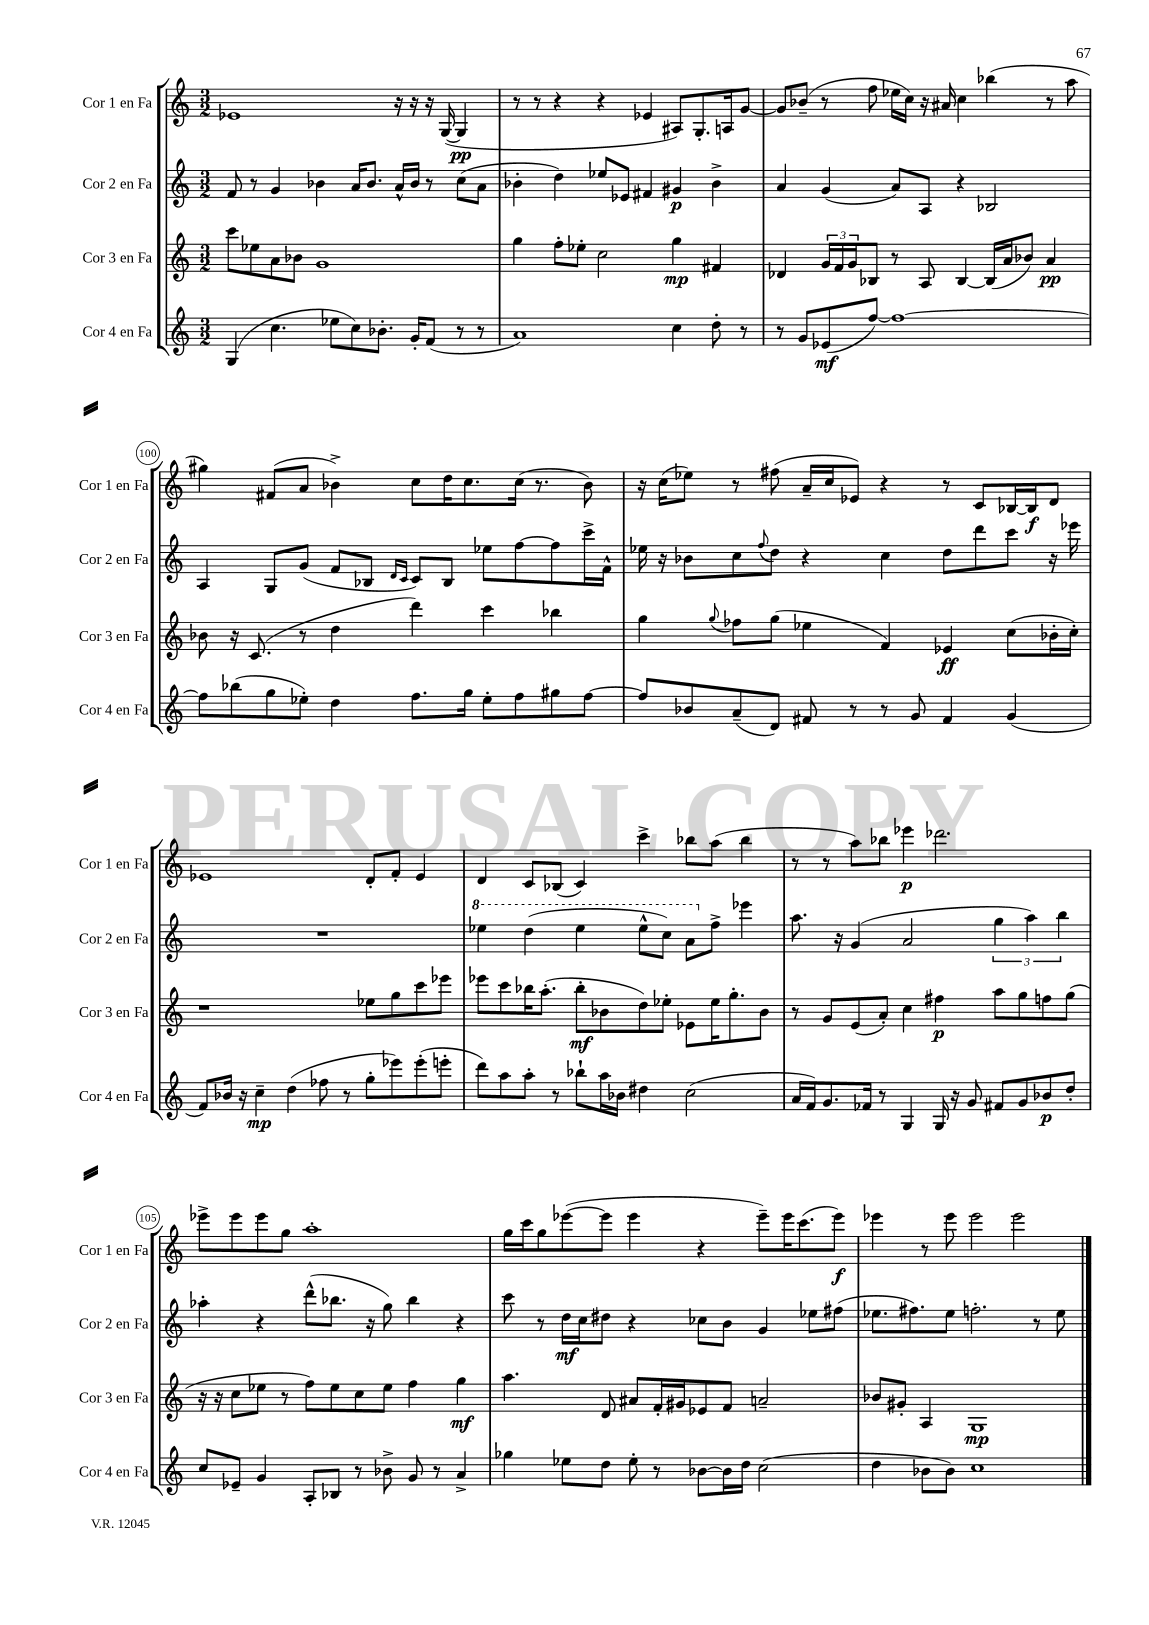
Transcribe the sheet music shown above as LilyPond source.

<<
\new StaffGroup <<
\new Staff = "s0" \with { instrumentName = "Cor 1 en Fa" shortInstrumentName = "Cor 1 en Fa" } {
    \clef treble \key c \major \numericTimeSignature \time 3/2
    ees'1 r16 r16 r16 g16~( g4\pp |
    r8 r8 r4 r4 ees'4 ais8) g8.-. a16 g'8~ |
    g'8 bes'8--( r8 f''8 ees''16 c''16) r16 ais'16 c''4 bes''4( r8 a''8 |
    gis''4) fis'8( a'8 bes'4->) c''8 d''16 c''8. c''16( r8. bes'8) |
    r16 c''16( ees''8) r8 fis''8( a'16-- c''16 ees'8) r4 r8 c'8 bes16~ bes16\f d'8 |
    ees'1 d'8-. f'8-. ees'4 |
    d'4 c'8 bes8( c'4) c'''4-> bes''8 a''8( bes''4 |
    r8 r8 a''8) bes''8 ees'''4\p des'''2. |
    ees'''8-> ees'''8 ees'''8 g''8 a''1-. |
    g''16 c'''16 g''8 ees'''8~( ees'''8 ees'''4 r4 ees'''8--) ees'''16 c'''8.( ees'''8\f) |
    ees'''4 r8 ees'''8 ees'''2 ees'''2 \bar "|." |
}
\new Staff = "s1" \with { instrumentName = "Cor 2 en Fa" shortInstrumentName = "Cor 2 en Fa" } {
    \clef treble \key c \major \numericTimeSignature \time 3/2
    f'8 r8 g'4 bes'4 a'16 bes'8. a'16-^ bes'16 r8 c''8( a'8 |
    bes'4-. d''4) ees''8 ees'8 fis'4 gis'4\p bes'4-> |
    a'4 g'4( a'8) a8 r4 bes2 |
    a4 g8 g'8( f'8 bes8 \grace { d'16 c'16 } c'8) bes8 ees''8 f''8~ f''8 c'''16-> f'16-^ |
    ees''16 r16 bes'8 c''8 \appoggiatura { f''8 } d''8 r4 c''4 d''8 d'''8 c'''8 r16 ees'''16 |
    R1. |
    \ottava #1 ees'''4 d'''4( ees'''4 ees'''8-^ c'''8) a''8 \ottava #0 f''8-> ees'''!4 |
    a''8. r16 g'4( a'2 \tuplet 3/2 { g''4 a''4) b''4 } |
    aes''4-. r4 d'''8-^( bes''8. r16 g''8) bes''4 r4 |
    c'''8 r8 d''16\mf c''16 dis''8 r4 ces''8 b'8 g'4 ees''8 fis''8( |
    ees''8. fis''8.) ees''8 f''2.-. r8 ees''8 \bar "|." |
}
\new Staff = "s2" \with { instrumentName = "Cor 3 en Fa" shortInstrumentName = "Cor 3 en Fa" } {
    \clef treble \key c \major \numericTimeSignature \time 3/2
    c'''8 ees''8 a'8 bes'8 g'1 |
    g''4 f''8-. ees''8-. c''2 g''4\mp fis'4 |
    des'4 \tuplet 3/2 { g'16 f'16 g'16 } bes8 r8 a8 bes4~ bes16( a'16 bes'8) a'4\pp |
    bes'8 r16 c'8.( r8 d''4 d'''4) c'''4 bes''4 |
    g''4 \appoggiatura { g''8 } fes''8 g''8( ees''4 f'4) ees'4\ff c''8( bes'16-. c''16-.) |
    r1 ees''8 g''8 c'''8 ees'''8 |
    ees'''8 c'''8 bes''16 a''8.-.( bes''8-.\mf bes'8 d''8) ees''8-. ees'8 ees''16 g''8.-. bes'8 |
    r8 g'8 e'8( a'8-.) c''4 fis''4\p a''8 g''8 f''8 g''8( |
    r16 r16 c''8 ees''8 r8 f''8) ees''8 c''8 ees''8 f''4 g''4\mf |
    a''4. d'8 ais'8 f'16-. gis'16 ees'8 f'8 a'2-- |
    bes'8 gis'8-. a4 g1\mp \bar "|." |
}
\new Staff = "s3" \with { instrumentName = "Cor 4 en Fa" shortInstrumentName = "Cor 4 en Fa" } {
    \clef treble \key c \major \numericTimeSignature \time 3/2
    g4( c''4. ees''8 c''8) bes'8.-. g'16-. f'8( r8 r8 |
    a'1) c''4 d''8-. r8 |
    r8 g'8 ees'8\mf( f''8~) f''1~ |
    f''8 bes''8( g''8 ees''8-.) d''4 f''8. g''16 ees''8-. f''8 gis''8 f''8~ |
    f''8 bes'8 a'8--( d'8) fis'8 r8 r8 g'8 fis'4 g'4( |
    f'8) bes'16 r16 c''4--\mp d''4( fes''8 r8 g''8-. ees'''8) ees'''8-.( e'''8-. |
    d'''8) a''8 a''8-. r8 bes''8-! a''16 bes'16 dis''4 c''2( |
    a'16 f'16) g'8. fes'16 r8 g4 g16 r16 g'8 fis'8 g'8 bes'8\p d''8-. |
    c''8 ees'8-- g'4 a8-. bes8 r8 bes'8-> g'8 r8 a'4-> |
    ges''4 ees''8 d''8 ees''8-. r8 bes'8~ bes'16 d''16 c''2( |
    d''4 bes'8 bes'8) c''1 \bar "|." |
}
>>
>>
\layout { \context { \Score currentBarNumber = #97 \override BarNumber.break-visibility = ##(#f #t #t) barNumberVisibility = #(every-nth-bar-number-visible 5) \override BarNumber.stencil = #(make-stencil-circler 0.1 0.3 ly:text-interface::print) } }
